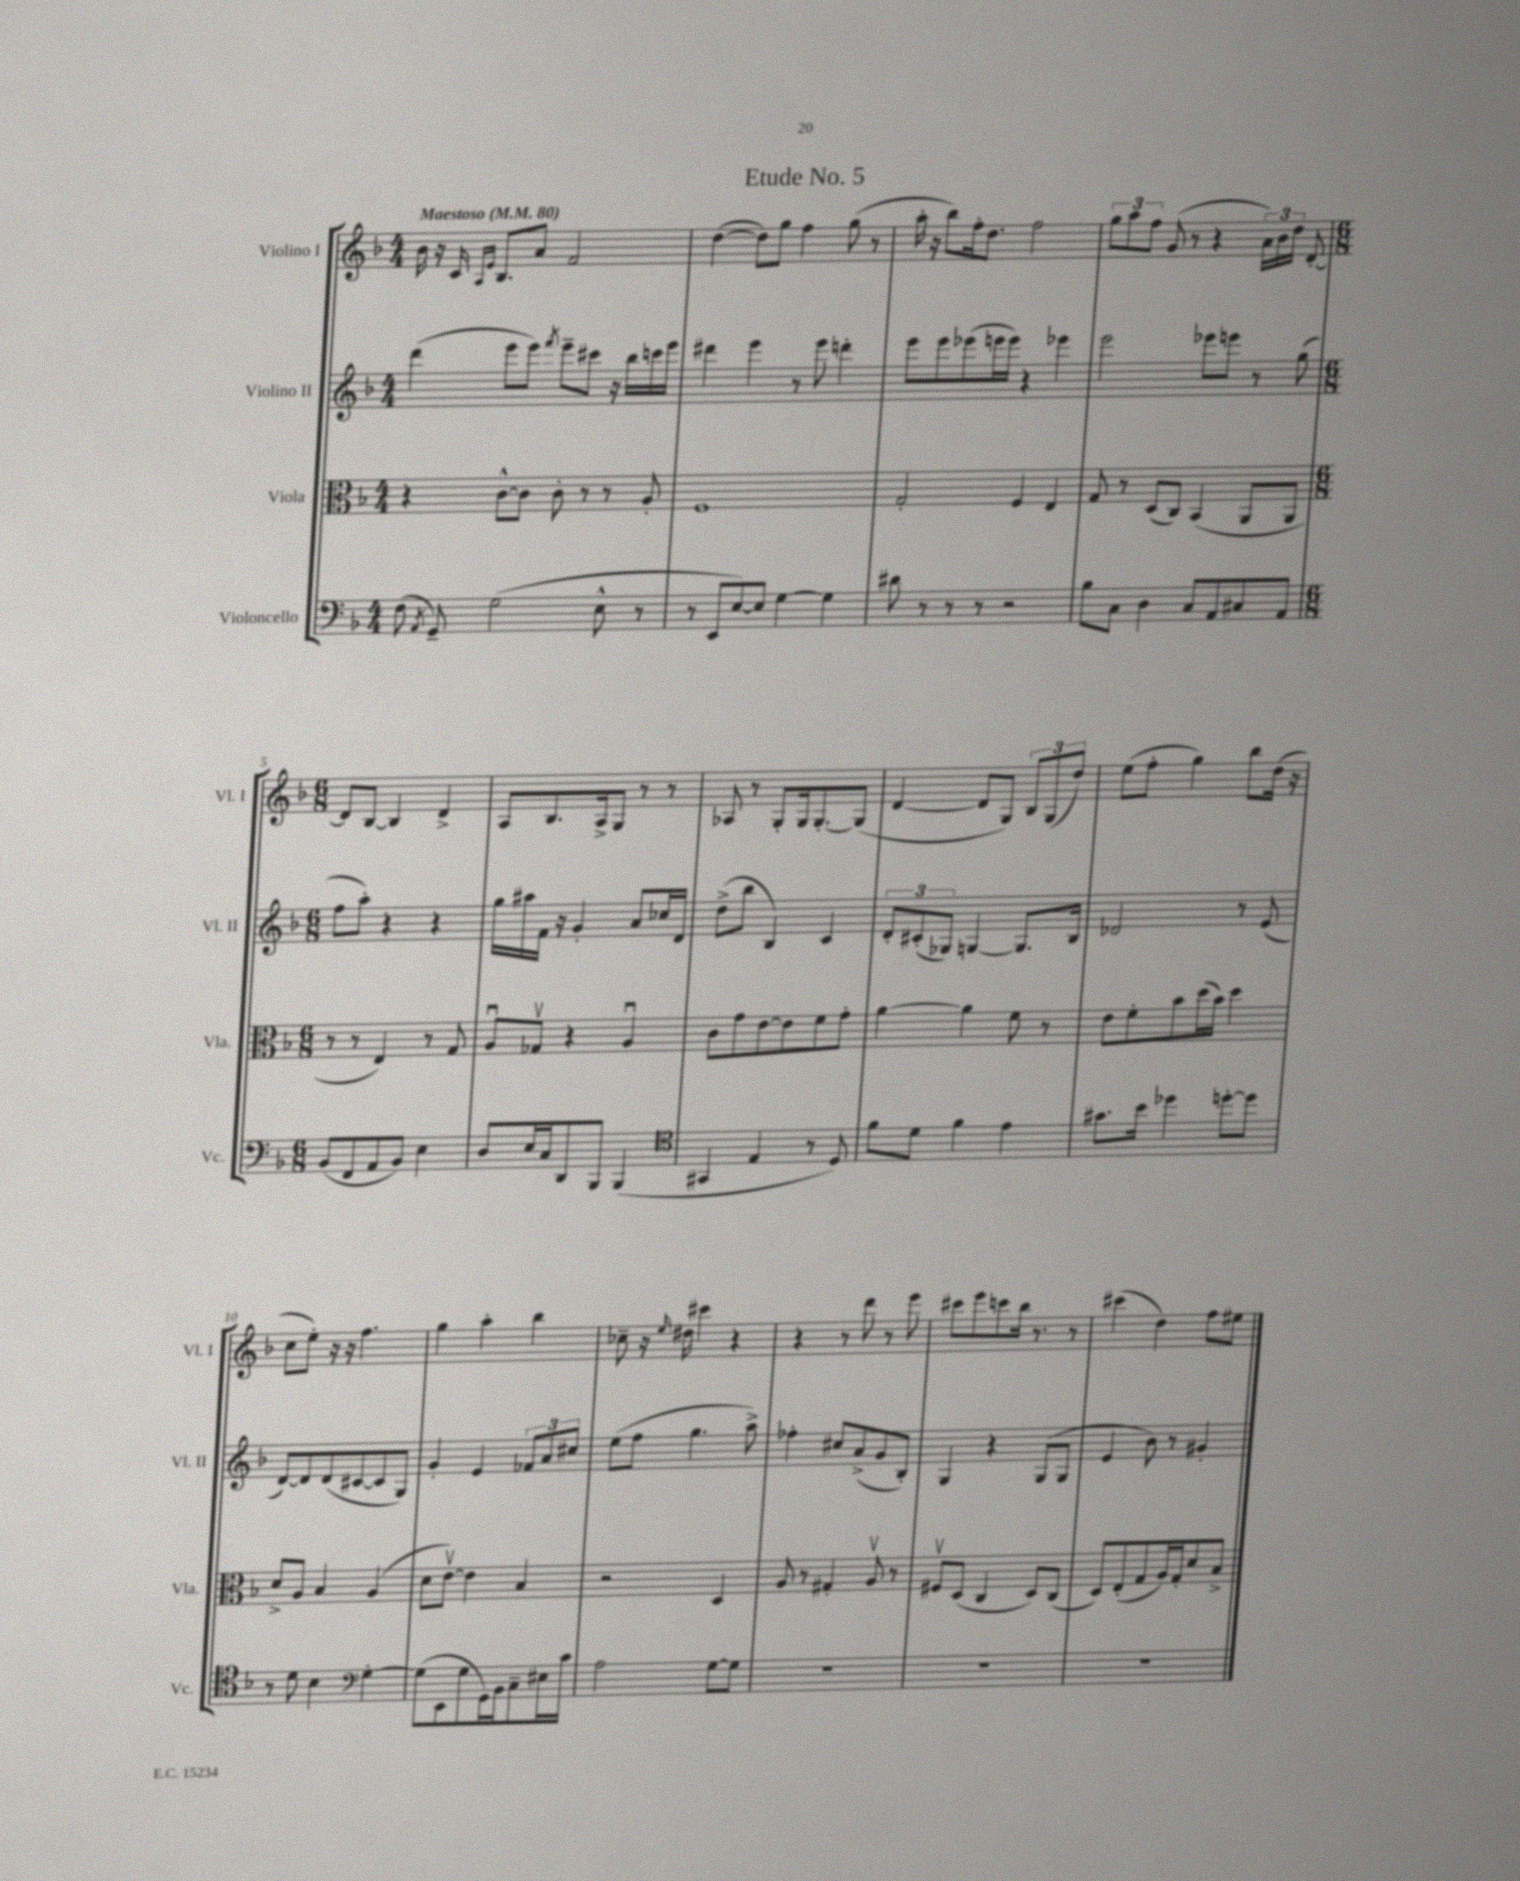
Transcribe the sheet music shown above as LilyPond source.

\header { title = "Etude No. 5" }
<<
\new StaffGroup <<
\new Staff = "s0" \with { instrumentName = "Violino I" shortInstrumentName = "Vl. I" } {
    \clef treble \key f \major \numericTimeSignature \time 4/4 \tempo "Maestoso" 4 = 80
    \autoBeamOff bes'16 r16 c'16 \grace { a16[ e'16] } bes8.[ a'8] f'2 |
    d''4~( d''8[) g''8] f''4 g''8( r8 |
    a''16-. r16 bes''8[) f''16-. d''8.] f''2 |
    \tuplet 3/2 { g''8[ a''8 f''8] } g'8( r8 r4 \tuplet 3/2 { a'16[) bes'16 d''16] } d'8~-. |
    \numericTimeSignature \time 6/8 d'8[ bes8]~ bes4 d'4-> |
    a8[ bes8. a16-> g8] r8 r8 |
    aes8 r8 g8[-. g16 g8.~-. g8]( |
    d'4~ d'8[ g8]) \tuplet 3/2 { bes8[ g8( d''8]) } |
    e''8[( f''8]-. g''4) bes''8[ d''16]( r16 |
    c''8[ e''8]-.) r16 r16 f''4. |
    g''4 a''4-. bes''4 |
    ces''8-- r16 \grace { e''16 } dis''16 cis'''4 r4 |
    r4 r8 d'''8 r8 e'''8 |
    cis'''8[ e'''8 c'''8 bes''16] r8. r8 |
    cis'''4( d''4) f''8[ eis''8] \bar "|." |
}
\new Staff = "s1" \with { instrumentName = "Violino II" shortInstrumentName = "Vl. II" } {
    \clef treble \key f \major \numericTimeSignature \time 4/4
    \autoBeamOff d'''4( e'''8[ e'''8]) \acciaccatura { f'''8 } e'''8[-- cis'''8] r16 bes''16[ c'''16 e'''16] |
    dis'''4 e'''4 r8 e'''8 d'''4-. |
    e'''8[ e'''8 ees'''8( e'''16 e'''16]) r4 ees'''4 |
    e'''2 ees'''8[ e'''8] r8 g''8( |
    \numericTimeSignature \time 6/8 f''8[ a''8]-.) r4 r4 |
    g''16[ ais''16 f'16] r16 g'4-. a'8[ ces''16 d'16] |
    d''8[->( bes''8] bes4) c'4 |
    \tuplet 3/2 { d'8[-. cis'8-.( ges8]) } g4~ g8.[ bes16] |
    des'2 r8 e'8( |
    d'8[~) d'8 d'8( cis'8~ cis'8 g8]) |
    g'4-. e'4 \tuplet 3/2 { fes'8[ a'8 cis''8] } |
    e''8[( f''8] g''4. a''8->) |
    fes''4-. cis''8[ a'8->( g'8 bes8]-.) |
    g4 r4 g8[( g8] |
    e'4 bes'8) r8 gis'4-. \bar "|." |
}
\new Staff = "s2" \with { instrumentName = "Viola" shortInstrumentName = "Vla." } {
    \clef alto \key f \major \numericTimeSignature \time 4/4
    \autoBeamOff r4 c'8[~-^ c'8] c'8-. r8 r8 a8-. |
    f1 |
    g2-. f4 e4 |
    g8 r8 d8[( c8]) bes,4( a,8[ a,8] |
    \numericTimeSignature \time 6/8 r8 r8 e4) r8 g8 |
    a8[\downbow ges8]\upbow r4 a4\downbow |
    c'8[ g'8 e'8~ e'8 f'8 g'8]-. |
    a'4~ a'4 f'8 r8 |
    e'8[ f'8-. bes'8 d''16( bes'16]) d''4 |
    d'8[-> a8] bes4 a4( |
    d'8[ e'8]~\upbow) e'4 bes4 |
    r2 d4 |
    a8 r8 gis4-. a8\upbow r8 |
    fis8[\upbow d8]( c4 d8[) c8]( |
    d8[) e8-.( g8 a16) g16-. d'8 bes8]-> \bar "|." |
}
\new Staff = "s3" \with { instrumentName = "Violoncello" shortInstrumentName = "Vc." } {
    \clef bass \key f \major \numericTimeSignature \time 4/4
    \autoBeamOff f8( \acciaccatura { a,8 } g,8--) g2( e8-^ r8 |
    r8 e,8[ e8~) e8] g4~ g4 |
    dis'8 r8 r8 r8 r2 |
    bes8[ c8] d4 c8[ a,8 cis8 a,8] |
    \numericTimeSignature \time 6/8 bes,8[( f,8 a,8 bes,8]) e4 |
    d8[ e16 c16 d,8 bes,,8] bes,,4( |
    \clef tenor gis,4 e4 r8 d8) |
    f'8[ d'8] f'4 e'4 |
    gis'8.[ bes'16] des''4 d''8[~-. d''8] |
    r8 d'8 bes4 \clef bass g4~-. |
    g8[( e,8 g8 g,16) bes,16 c8-- eis16 c'16] |
    a2 g8[~ g8] |
    R2. |
    R2. |
    R2. \bar "|." |
}
>>
>>
